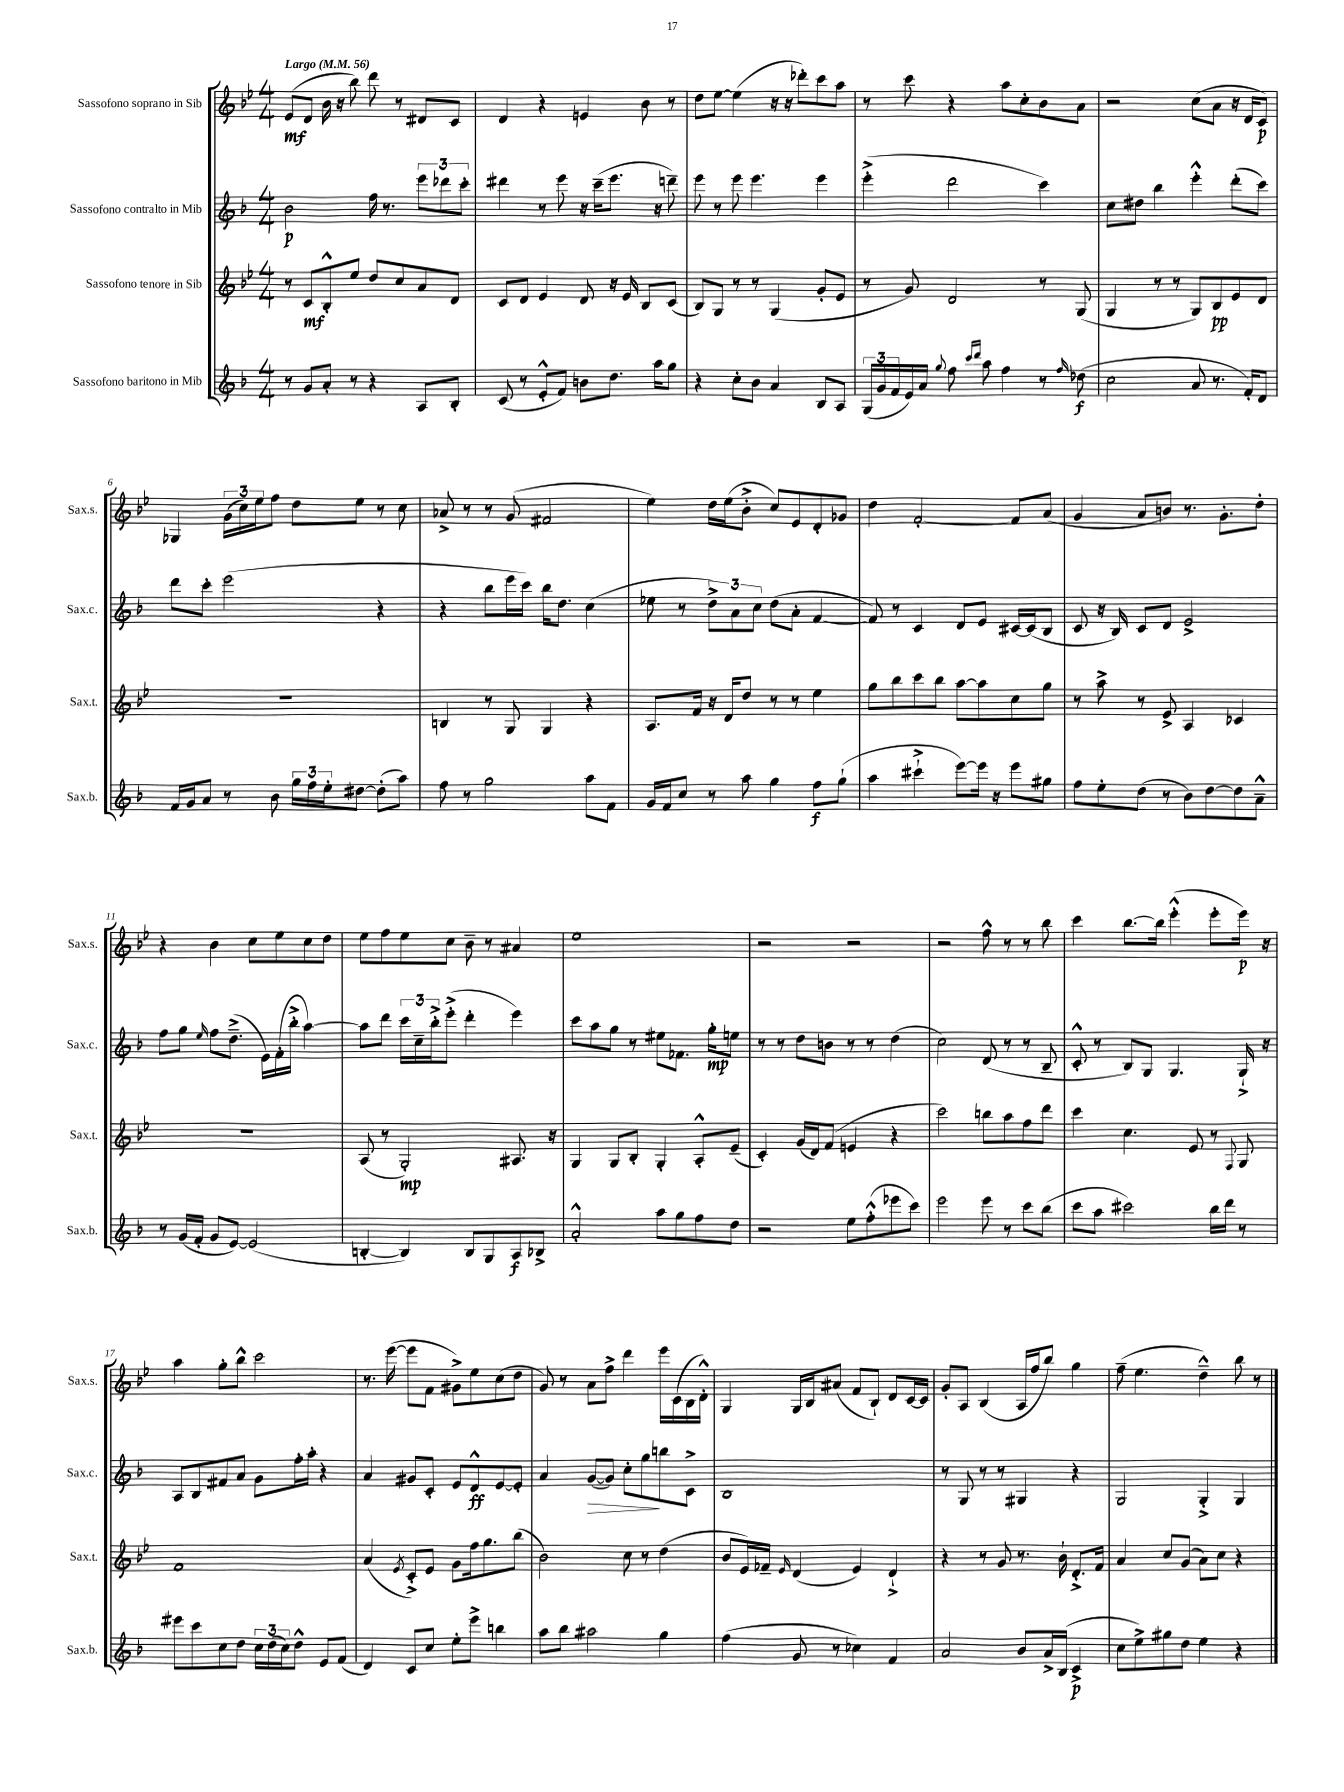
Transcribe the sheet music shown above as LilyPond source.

<<
\new StaffGroup <<
\new Staff = "s0" \with { instrumentName = "Sassofono soprano in Sib" shortInstrumentName = "Sax.s." } {
    \clef treble \key bes \major \numericTimeSignature \time 4/4 \tempo "Largo" 4 = 56
    ees'8\mf( d'8 bes'16 r16 bes''8) d'''8 r8 dis'8 c'8 |
    d'4 r4 e'4 bes'8 r8 |
    d''8 ees''8~ ees''4( r16 r16 des'''8-.) c'''8 a''8 |
    r8 c'''8 r4 a''8 c''8-. bes'8 a'8 |
    r2 c''8( a'8 r16 d'16 c'8\p) |
    ges4 \tuplet 3/2 { g'16( c''16) ees''16 } f''8 d''8 ees''8 r8 c''8 |
    aes'8-> r8 r8 g'8( fis'2 |
    ees''4) d''16 ees''16( bes'8-.-> c''8) ees'8 d'8-. ges'8 |
    d''4 f'2~-. f'8 a'8( |
    g'4 a'8 b'8) r8. g'8.-. d''8-. |
    r4 bes'4 c''8 ees''8 c''8 d''8 |
    ees''8 f''8 ees''8 c''8 bes'8-- r8 ais'4 |
    ees''1 |
    r2 r2 |
    r2 f''8-^ r8 r8 bes''8 |
    c'''4 bes''8.~ bes''16 ees'''4-.-^( ees'''8-. ees'''16\p) r16 |
    a''4 g''8-. bes''8-^ c'''2 |
    r8. ees'''16~( ees'''8 f'8 gis'8->) ees''8 c''8( d''8 |
    g'8) r8 a'8 f''8-> d'''4 ees'''16 c'16( bes16 d'16-.-^) |
    g4 g16 bes16 ais'8( f'8 bes8-!) d'8 c'16~ c'16 |
    g'8-. a8 bes4( a16 f''16 bes''8) g''4 |
    f''8--( ees''4. d''4---^) bes''8 r8 \bar "|." |
}
\new Staff = "s1" \with { instrumentName = "Sassofono contralto in Mib" shortInstrumentName = "Sax.c." } {
    \clef treble \key f \major \numericTimeSignature \time 4/4
    bes'2\p f''16 r8. \tuplet 3/2 { e'''8 des'''8 c'''8-. } |
    dis'''4 r8 e'''8 r16 c'''16--( e'''8. r16 d'''8--) |
    e'''8 r8 e'''8 e'''4. e'''4 |
    e'''4-.->( d'''2 c'''4) |
    c''8 dis''8 bes''4 e'''4-.-^ d'''8-.( c'''8) |
    d'''8 c'''8-. e'''2( r4 |
    r4 bes''8 e'''16 c'''16) bes''16 d''8. c''4( |
    ees''8 r8 \tuplet 3/2 { d''8->) a'8 c''8 } d''8( a'8-. f'4~ |
    f'8) r8 c'4 d'8 e'8 cis'16~ cis'16( bes8 |
    c'8 r16 bes16) c'8 d'8 e'2-> |
    f''8 g''8 \grace { e''16 } f''8 d''8.--->( e'16) f'16-.( bes''16-.-> a''4~) |
    a''8 d'''8 \tuplet 3/2 { c'''16 c''16-- bes''16-.-> } e'''8-.->( d'''4-. e'''4) |
    c'''8 a''8 g''8 r8 eis''8 fes'8. g''16-.\mp e''8 |
    r8 r8 d''8 b'8 r8 r8 d''4( |
    c''2) d'8( r8 r8 bes8-- |
    c'8-.-^ r8 bes8) g8 g4. g16-!-> r16 |
    a8 bes8 fis'8 a'8 g'8 f''16-. a''16-. r4 |
    a'4 gis'8 c'8-. e'8 d'8-^\ff e'8~ e'8-. |
    a'4 g'8~\>( g'8) c''8-. g''8\! b''8 c'8-> |
    bes1 |
    r8 g8 r8 r8 gis4 r4 |
    g2 g4-.-> g4 \bar "|." |
}
\new Staff = "s2" \with { instrumentName = "Sassofono tenore in Sib" shortInstrumentName = "Sax.t." } {
    \clef treble \key bes \major \numericTimeSignature \time 4/4
    r8 c'8\mf bes8-.-^ ees''8 d''8 c''8 a'8 d'8 |
    c'8 d'8 ees'4 d'8 r16 ees'16 bes8 c'8( |
    bes8) g8 r8 r8 g4( g'8-. ees'8 |
    r8 g'8) d'2 r8 g8( |
    g4 r8 r8 g8) bes8\pp ees'8 d'8 |
    R1 |
    b4 r8 g8 g4 r4 |
    a8. f'16 r16 d'16 d''8 r8 r8 ees''4 |
    g''8 bes''8 c'''8 bes''8 a''8~ a''8 c''8 g''8 |
    r8 a''8-> r8 ees'8-> a4 ces'4 |
    R1 |
    a8( r8 g2-.\mp) ais8. r16 |
    g4 g8 bes8-. g4-. a8-.-^ ees'8--( |
    c'4-.) g'16( d'16) f'8( e'4 r4 |
    c'''2) b''8 a''8 f''8 d'''8 |
    c'''4 c''4. ees'8 r8 \appoggiatura { f8 } g8 |
    f'1 |
    a'4( \acciaccatura { ees'8 } c'8-.->) ees'8 g'8 f''16 g''8. bes''8( |
    bes'2) c''8 r8 d''4( |
    bes'8 ees'16) fes'16-- \grace { ees'16 } d'4( ees'4) d'4-!-> |
    r4 r8 g'8 r8. bes'16-! d'8.-.-> f'16 |
    a'4 c''8 g'8( a'8) c''8 r4 \bar "|." |
}
\new Staff = "s3" \with { instrumentName = "Sassofono baritono in Mib" shortInstrumentName = "Sax.b." } {
    \clef treble \key f \major \numericTimeSignature \time 4/4
    r8 g'8 a'8-. r8 r4 a8 bes8-. |
    c'8( r8 e'8-.-^ f'8) b'8 d''8. a''16 g''8 |
    r4 c''8-. bes'8 a'4 bes8 a8 |
    \tuplet 3/2 { g16( g'16 f'16 } e'16) a'16 \appoggiatura { g''8 } f''8 \grace { c'''16 d'''16 } a''8 f''4 r8 \grace { f''16 } des''8\f( |
    c''2 a'8 r8. f'16-.) d'8 |
    f'16 g'16 a'8 r8 bes'8 \tuplet 3/2 { g''16 f''16 e''16-. } dis''8~ dis''8-.( a''8) |
    f''8 r8 g''2 a''8 f'8 |
    g'16 f'16 c''8 r8 a''8 g''4 f''8\f g''8-!( |
    a''4 cis'''4-!-> e'''8~) e'''16 r16 e'''8 gis''8 |
    f''8 e''8-. d''8( r8 bes'8) d''8~ d''8 a'8---^ |
    r8 g'16( f'16-. g'8 e'8~) e'2( |
    b4~-. b4) b8 g8 a8\f bes8-> |
    a'2-.-^ a''8 g''8 f''8 d''8 |
    r2 e''8 f''8-.-^( ees'''8 c'''8) |
    e'''2 e'''8 r8 c'''8 bes''8( |
    c'''8 a''8 cis'''2) bes''16 d'''16 r8 |
    eis'''8 c'''8 c''8 d''8 \tuplet 3/2 { c''16 d''16( c''16) } d''8-^ e'8 f'8( |
    d'4) c'8 c''8 e''8-. e'''8-> b''4 |
    a''8 bes''8 ais''2 g''4 |
    f''4( g'8 r8 ces''4) f'4 |
    a'2 bes'8 a'16-> bes16( c'4->\p |
    c''8 e''8->) gis''8 d''8 e''4 r4 \bar "|." |
}
>>
>>
